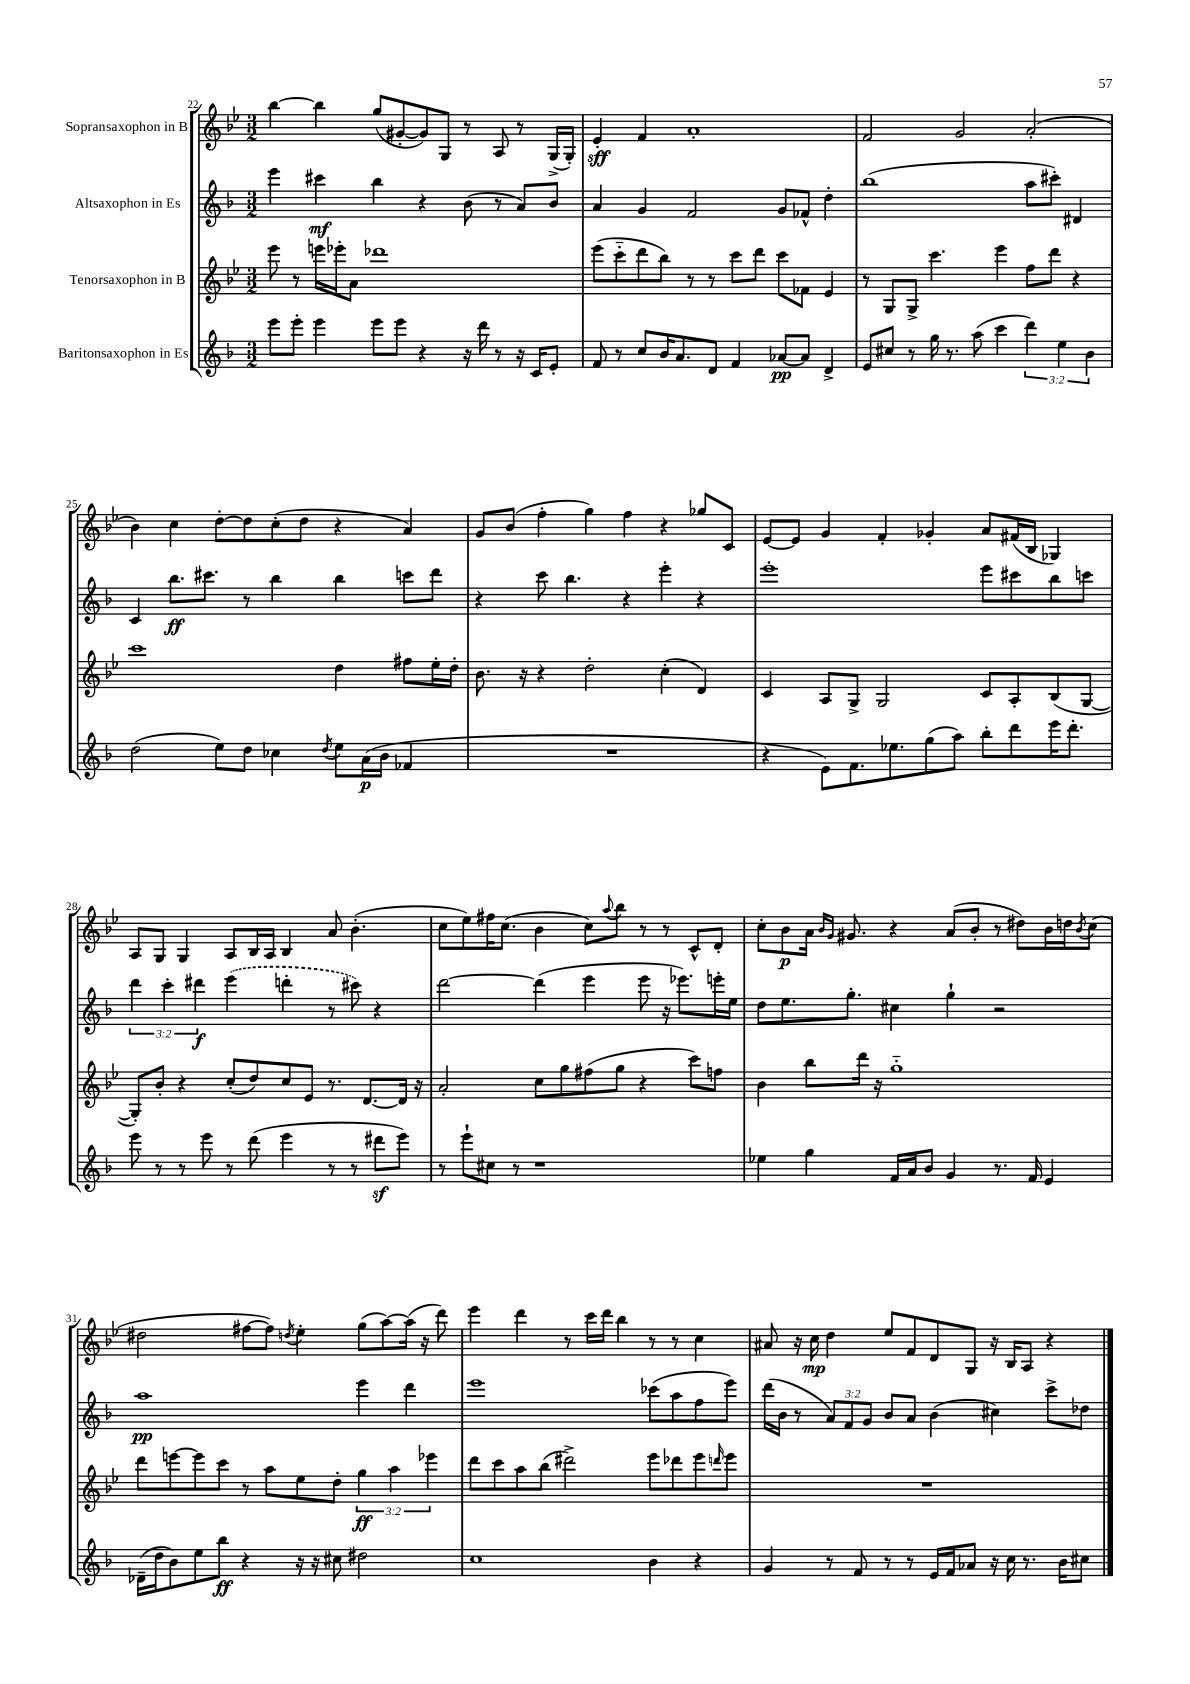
<<
\new StaffGroup <<
\new Staff = "s0" \with { instrumentName = "Sopransaxophon in B" } {
    \clef treble \key bes \major \numericTimeSignature \time 3/2
    bes''4~ bes''4 g''8( gis'8~-. gis'8) g8 r8 a8 r8 g16->( g16-.) |
    ees'4-.\sff f'4 a'1-. |
    f'2 g'2 a'2-.( |
    bes'4) c''4 d''8~-. d''8 c''8-.( d''8 r4 a'4) |
    g'8 bes'8( f''4-. g''4) f''4 r4 ges''8 c'8 |
    ees'8~ ees'8 g'4 f'4-. ges'4-. a'8 fis'16( bes16 ges4) |
    a8 g8 g4 a8 bes16 a16 bes4 a'8 bes'4.-.( |
    c''8 ees''8) fis''16 c''8.( bes'4 c''8) \appoggiatura { a''8 } bes''8 r8 r8 c'8-^ d'8-. |
    c''8-. bes'8\p a'16 \grace { bes'16 g'16 } gis'8. r4 a'8( bes'8-. r8 dis''8) bes'16 d''16 \acciaccatura { bes'8 } c''8( |
    dis''2 fis''8~ fis''8) \acciaccatura { d''8 } ees''4-. g''8( a''8~) a''16( r16 d'''8) |
    ees'''4 d'''4 r8 c'''16 d'''16 bes''4 r8 r8 c''4 |
    ais'8 r16 c''16\mp d''4 ees''8 f'8 d'8 g8 r16 bes16 a8 r4 \bar "|." |
}
\new Staff = "s1" \with { instrumentName = "Altsaxophon in Es" } {
    \clef treble \key f \major \numericTimeSignature \time 3/2 \override Staff.TupletNumber.text = #tuplet-number::calc-fraction-text
    e'''4 cis'''4\mf bes''4 r4 bes'8( r8 a'8) bes'8 |
    a'4 g'4 f'2 g'8 fes'8-^ d''4-. |
    bes''1( a''8 cis'''8-.) dis'4 |
    c'4 bes''8.\ff cis'''8. r8 bes''4 bes''4 c'''8 d'''8 |
    r4 c'''8 bes''4. r4 e'''4-. r4 |
    e'''1-. e'''8 cis'''8 bes''8 c'''8 |
    \tuplet 3/2 { d'''4 c'''4-. dis'''4\f } \once \slurDashed e'''4( d'''4-. r8 cis'''8) r4 |
    d'''2~ d'''4( e'''4 e'''8 r16 ees'''8.) e'''16-. e''16 |
    d''8 e''8. g''8.-. cis''4 g''4-! r2 |
    a''1\pp e'''4 d'''4 |
    e'''1 ces'''8( a''8 f''8 e'''8) |
    d'''16( bes'16 r8 \tuplet 3/2 { a'8) f'8 g'8 } bes'8 a'8 bes'4( cis''4) c'''8-> des''8 \bar "|." |
}
\new Staff = "s2" \with { instrumentName = "Tenorsaxophon in B" } {
    \clef treble \key bes \major \numericTimeSignature \time 3/2 \override Staff.TupletNumber.text = #tuplet-number::calc-fraction-text
    ees'''8 r8 e'''16 ees'''16-. a'8 des'''1 |
    ees'''8( c'''8-_ d'''8 bes''8) r8 r8 c'''8 d'''8 c'''8 fes'8 ees'4 |
    r8 g8 g8-> c'''4. ees'''4 f''8 d'''8 r4 |
    c'''1 d''4 fis''8 ees''16-. d''16-. |
    bes'8. r16 r4 d''2-. c''4-.( d'4) |
    c'4 a8 g8-> g2 c'8 a8-. bes8( g8~ |
    g8-.) bes'8-. r4 c''8-.( d''8) c''8 ees'8 r8. d'8.~ d'16 r16 |
    a'2-. c''8 g''8 fis''8( g''8 r4 c'''8) f''8 |
    bes'4 bes''8 d'''16 r16 g''1-_ |
    d'''8 e'''8~ e'''8 c'''8 r8 a''8 ees''8 d''8-. \tuplet 3/2 { g''4\ff a''4 ees'''4 } |
    d'''8 c'''8 a''8 bes''8( dis'''2->) ees'''8 des'''8 ees'''8 \grace { d'''16 } ees'''8 |
    R1. \bar "|." |
}
\new Staff = "s3" \with { instrumentName = "Baritonsaxophon in Es" } {
    \clef treble \key f \major \numericTimeSignature \time 3/2 \override Staff.TupletNumber.text = #tuplet-number::calc-fraction-text
    e'''8 e'''8-. e'''4 e'''8 e'''8 r4 r16 d'''16 r8 r16 c'16 e'8-. |
    f'8 r8 c''8 bes'16 a'8. d'8 f'4 aes'8~\pp aes'8 d'4-> |
    e'8 cis''8 r8 g''16 r8. a''8( c'''4 \tuplet 3/2 { d'''4) e''4 bes'4 } |
    d''2( e''8) d''8 ces''4 \acciaccatura { d''8 } e''8 a'16\p( bes'16 fes'4 |
    R1. |
    r4 e'8) f'8. ees''8. g''8( a''8) bes''8-. d'''8 e'''16 d'''8.-. |
    e'''8 r8 r8 e'''8 r8 d'''8( e'''4 r8 r8 dis'''8\sf e'''8) |
    r8 e'''8-! cis''8 r8 r1 |
    ees''4 g''4 f'16 a'16 bes'8 g'4 r8. f'16 e'4 |
    des'16--( d''16 bes'8) e''8 bes''8\ff r4 r16 r16 cis''8 dis''2 |
    c''1 bes'4 r4 |
    g'4 r8 f'8 r8 r8 e'16 f'16 aes'8 r16 c''16 r8. bes'16 cis''8 \bar "|." |
}
>>
>>
\layout { \context { \Score currentBarNumber = #22 } }
